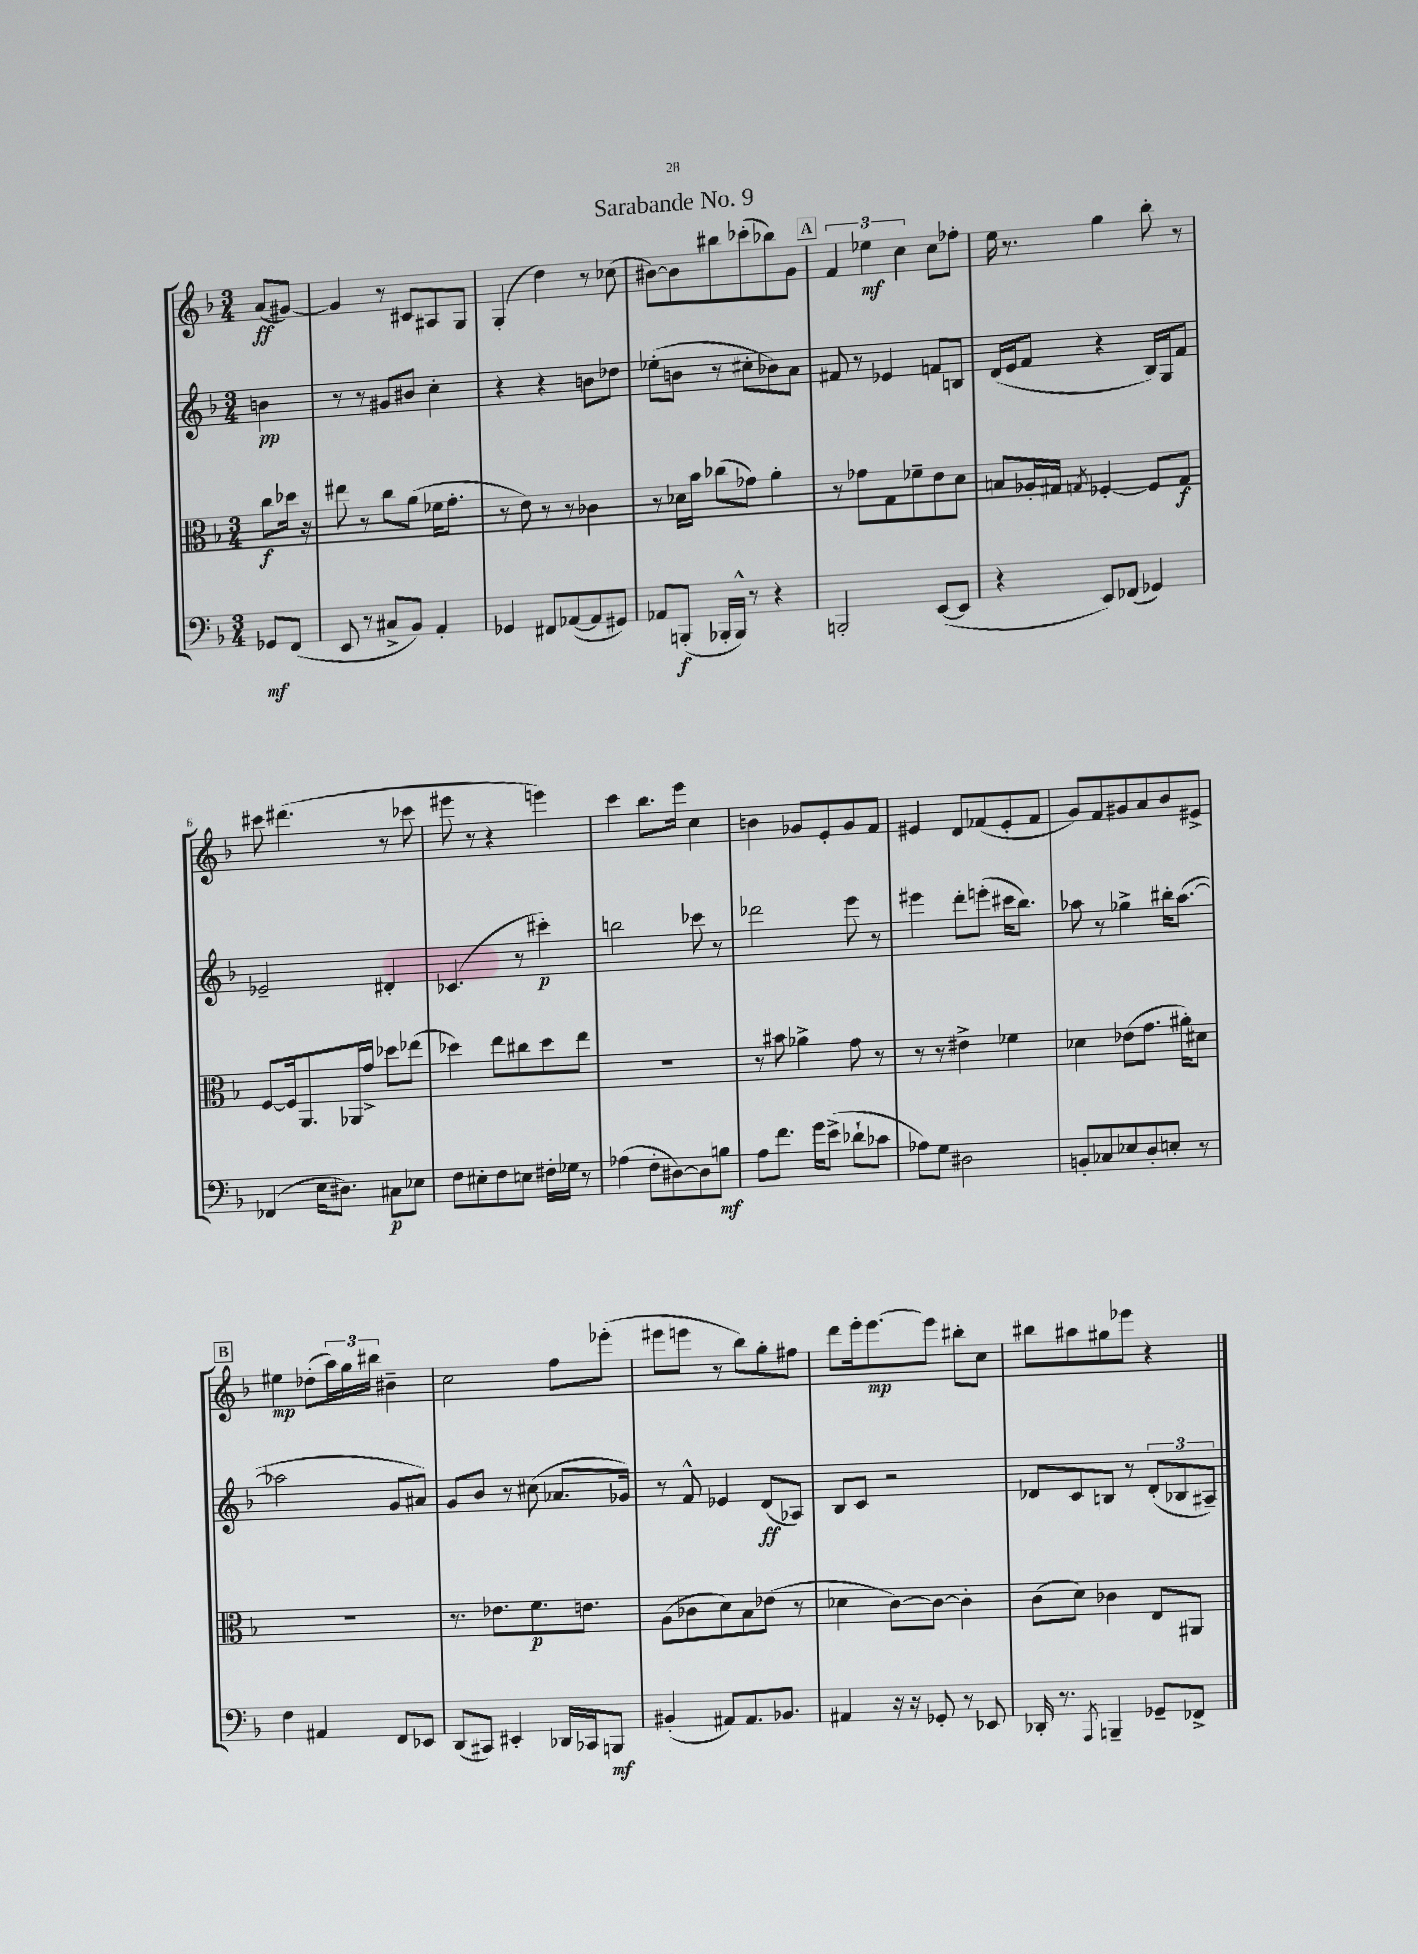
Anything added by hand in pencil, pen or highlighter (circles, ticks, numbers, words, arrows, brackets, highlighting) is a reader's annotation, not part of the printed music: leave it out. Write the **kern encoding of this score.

**kern	**dynam	**kern	**dynam	**kern	**dynam	**kern	**dynam
*part4	*part4	*part3	*part3	*part2	*part2	*part1	*part1
*staff4	*staff4	*staff3	*staff3	*staff2	*staff2	*staff1	*staff1
*clefF4	*	*clefC3	*	*clefG2	*	*clefG2	*
*k[b-]	*	*k[b-]	*	*k[b-]	*	*k[b-]	*
*M3/4	*	*M3/4	*	*M3/4	*	*M3/4	*
=	=	=	=	=	=	=	=
8GG-X/L	mf	8cc\L	f	4bn\	pp	(8a/L	ff
(8FF/J	.	16dd-X\Jk	.	.	.	[8g#X/J)	.
.	.	16r	.	.	.	.	.
=1	=1	=1	=1	=1	=1	=1	=1
8EE/	.	8ee#X\	.	8r	.	4g#/]	.
8r	.	8r	.	8r	.	.	.
8C#X^/L	.	8cc\L	.	8g#X/L	.	8r	.
8BB-/J)	.	(8a\J	.	8b#X/J	.	8c#X/L	.
4AA'/	.	16f-X\KL	.	4cc'\	.	8A#X/	.
.	.	8.g'\J	.	.	.	.	.
.	.	.	.	.	.	8G/J	.
=2	=2	=2	=2	=2	=2	=2	=2
4GG-X/	.	8r	.	4r	.	(4G'/	.
.	.	8e\)	.	.	.	.	.
8FF#X/L	.	8r	.	4r	.	4dd\)	.
([8AA-X/	.	8r	.	.	.	.	.
8AA-/]	.	4c-X\	.	8bn\L	.	8r	.
8GG#X/J)	.	.	.	8dd-X\J	.	(8cc-X\	.
=3	=3	=3	=3	=3	=3	=3	=3
8AA-X/L	.	8r	.	(8ee-X'\L	.	[8b#X\L)	.
(8BBBn'/J	f	16d-X\LL	.	8bn\J	.	8b#\]	.
.	.	16b-\JJ	.	.	.	.	.
16BBB-X'/LL	.	(8cc-X\L	.	8r	.	8bb#X\	.
16BBB-^^/JJ)	.	.	.	.	.	.	.
8r	.	8g-X\J)	.	8cc#X'\L	.	(8ccc-X'\	.
4r	.	4a'\	.	8b-X\)	.	8bb-X\)	.
.	.	.	.	8a\J	.	8g\J	.
!!LO:REH:place=s1:t=A
=4	=4	=4	=4	=4	=4	=4	=4
2BBBn'/	.	8r	.	8f#X/	.	6f/	.
.	.	8g-X\L	.	8r	.	.	.
.	.	.	.	.	.	6ee-X\	mf
.	.	8G\	.	4e-X/	.	.	.
.	.	.	.	.	.	6cc\	.
.	.	8f-X~\	.	.	.	.	.
([8EE/L	.	8e\	.	8fn/L	.	8cc\L	.
8EE/J]	.	8d\J	.	8Bn/J	.	8ff-X'\J	.
=5	=5	=5	=5	=5	=5	=5	=5
4r	.	8Bn/L	.	(16d/LL	.	16ee\	.
.	.	.	.	16e/J	.	8.r	.
.	.	16A-X'/L	.	8f/J	.	.	.
.	.	16G#X/JJ	.	.	.	.	.
.	.	8qGn/	.	.	.	.	.
8EE/L)	.	[4F-X'/	.	4r	.	4gg\	.
(8FF-X/J	.	.	.	.	.	.	.
4GG-X/)	.	8F-/L]	.	16B-/LL)	.	8bb-'\	.
.	.	.	.	16G/J	.	.	.
.	.	8G/J	f	8f/J	.	8r	.
!!LO:LB:g=z
=6	=6	=6	=6	=6	=6	=6	=6
(4FF-X/	.	[8F/L	.	2e-X~/	.	8ccc#X\	.
.	.	16F/k]	.	.	.	(4.ddd#X\	.
.	.	8.AA/	.	.	.	.	.
16E\KL	.	.	.	.	.	.	.
8.D#X\J)	.	.	.	.	.	.	.
.	.	16AA-X/L	.	.	.	.	.
.	.	16g^/JJ	.	.	.	.	.
8C#X\L	p	8dd-X\L	.	4d#X'/	.	8r	.
8E-X\J	.	(8ee-X\J	.	.	.	8ccc-X\	.
=7	=7	=7	=7	=7	=7	=7	=7
8F\L	.	4dd-X\)	.	(4.c-X/	.	8eee#X\	.
8E#X'\	.	.	.	.	.	8r	.
8F\	.	8ee\L	.	.	.	4r	.
8En\J	.	8cc#X\	.	8r	.	.	.
16F#X'\LL	.	8dd-\	.	4ccc#X'\)	p	4eeen\)	.
16G-X\JJ	.	.	.	.	.	.	.
8r	.	8ee\J	.	.	.	.	.
=8	=8	=8	=8	=8	=8	=8	=8
(4A-X\	.	2.r	.	2bbn\	.	4ccc\	.
8F'\L	.	.	.	.	.	8.bb-\L	.
[8D#X\)	.	.	.	.	.	.	.
.	.	.	.	.	.	16eee\Jk	.
8D#\]	.	.	.	8ccc-X\	.	4cc\	.
8Bn\J	mf	.	.	8r	.	.	.
=9	=9	=9	=9	=9	=9	=9	=9
8A\L	.	8r	.	2ddd-X\	.	4bn\	.
8.f\J	.	8b#X\	.	.	.	.	.
.	.	4a-X^\	.	.	.	8g-X/L	.
16g\KL	.	.	.	.	.	.	.
(8e^\J	.	.	.	.	.	8e'/	.
8d-X`\L	.	8g\	.	8eee\	.	8g-/	.
8c-X\J	.	8r	.	8r	.	8f/J	.
=10	=10	=10	=10	=10	=10	=10	=10
8A-X\L)	.	8r	.	4eee#X\	.	4e#X/	.
8G\J	.	8r	.	.	.	.	.
2D#X\	.	4e#X^\	.	8ddd'\L	.	8d/L	.
.	.	.	.	(8eeen'\J	.	(8f-X/	.
.	.	4f-X\	.	16ccc#X\KL	.	8e#'/	.
.	.	.	.	8.bb-\J)	.	.	.
.	.	.	.	.	.	8f-/J	.
=11	=11	=11	=11	=11	=11	=11	=11
8BBn'/L	.	4d-X\	.	8aa-X\	.	8g/L)	.
8C-X/	.	.	.	8r	.	8f/	.
8E-X/	.	(8e-X\L	.	4gg-X^\	.	8g#X/	.
8D'/	.	8.g\J	.	.	.	8a/	.
8En'/J	.	.	.	16bb#X'\KL	.	8b-/	.
.	.	16a#X'\KL)	.	([8.aa-\J	.	.	.
8r	.	8d#X\J	.	.	.	8e#X^/J	.
!!LO:LB:g=z
!!LO:REH:place=s1:t=B
=12	=12	=12	=12	=12	=12	=12	=12
4F\	.	2.r	.	2aa-X\]	.	4ee#X\	mp
4AA#X/	.	.	.	.	.	(8dd-X'\L	.
.	.	.	.	.	.	24aa\L)	.
.	.	.	.	.	.	24gg\	.
.	.	.	.	.	.	24bb#X\JJ	.
8FF/L	.	.	.	8g/L	.	4b#X~\	.
8EE-X/J	.	.	.	8a#X/J)	.	.	.
=13	=13	=13	=13	=13	=13	=13	=13
(8DD/L	.	8.r	.	8g/L	.	2cc\	.
8CC#X/J)	.	.	.	8b-/J	.	.	.
.	.	8.e-X\L	.	.	.	.	.
4EE#X'/	.	.	.	8r	.	.	.
.	.	8.f\	p	(8cc#X\	.	.	.
16DD-X/LL	.	.	.	8.a-X/L	.	8ff\L	.
16CC-X/J	.	8.en\J	.	.	.	.	.
8BBBn/J	mf	.	.	.	.	(8eee-X'\J	.
.	.	.	.	16g-X/Jk)	.	.	.
=14	=14	=14	=14	=14	=14	=14	=14
(4BB#X'/	.	(8A\L	.	8r	.	8eee#X\L	.
.	.	8c-X\	.	8f^^/	.	8eeen\J	.
8AA#X/L)	.	8d\)	.	4e-X/	.	8r	.
8.AA#/	.	8B-\	.	.	.	8bb-\L)	.
.	.	(8e-X\J	.	(8d/L	ff	8gg'\	.
8.BB-X/J	.	.	.	.	.	.	.
.	.	8r	.	8A-X/J)	.	8ff#X\J	.
=15	=15	=15	=15	=15	=15	=15	=15
4AA#X/	.	4d-X\	.	8B-/L	.	8ddd\L	.
.	.	.	.	8c/J	.	16eee'\k	.
.	.	.	.	.	.	[8.eee\	mp
16r	.	[8c\L)	.	2r	.	.	.
16r	.	.	.	.	.	.	.
8GG-X'/	.	8c\J_	.	.	.	8eee\J]	.
8r	.	4c'\]	.	.	.	8bb#X'\L	.
8EE-X/	.	.	.	.	.	8cc\J	.
=16	=16	=16	=16	=16	=16	=16	=16
16DD-X'/	.	(8c\L	.	8d-X/L	.	8bb#X\L	.
8.r	.	.	.	.	.	.	.
.	.	8d\J)	.	8c/	.	8aa#X\	.
8qAAA/	.	.	.	.	.	.	.
4BBBn~/	.	4c-X\	.	8Bn/J	.	8gg#X\	.
.	.	.	.	8r	.	8eee-X\J	.
8GG-X~/L	.	8E/L	.	(12d-'/L	.	4r	.
.	.	.	.	12B-X/	.	.	.
8FF-X^/J	.	8AA#X/J	.	.	.	.	.
.	.	.	.	12A#X~/J)	.	.	.
==	==	==	==	==	==	==	==
*-	*-	*-	*-	*-	*-	*-	*-
